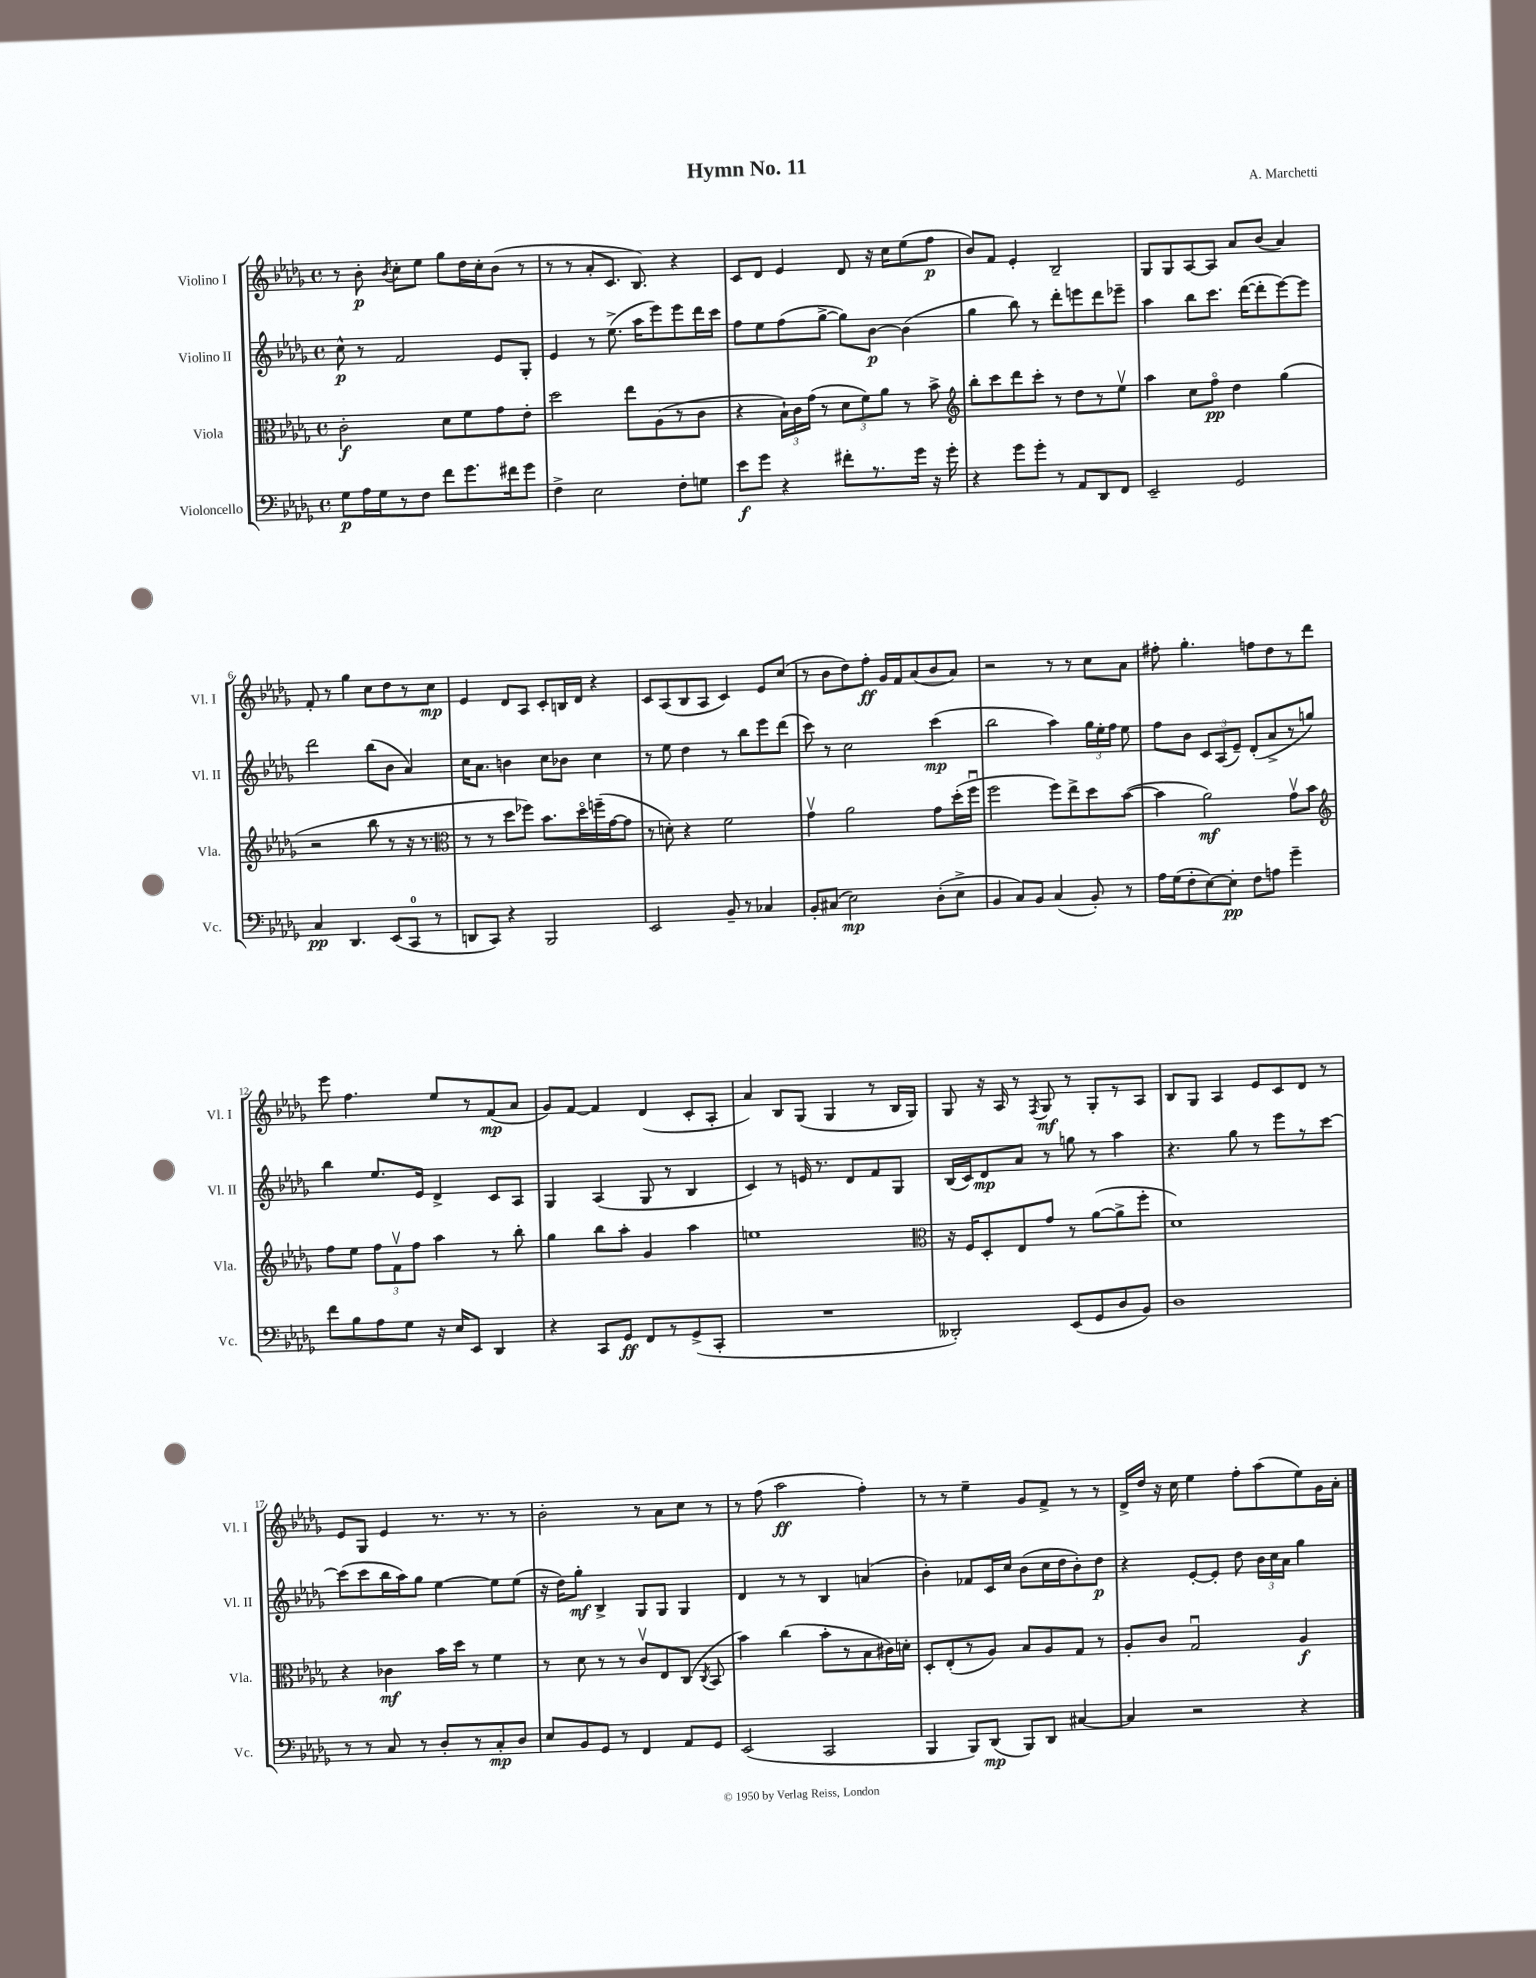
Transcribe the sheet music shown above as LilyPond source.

\header { title = "Hymn No. 11" composer = "A. Marchetti" }
<<
\new StaffGroup <<
\new Staff = "s0" \with { instrumentName = "Violino I" shortInstrumentName = "Vl. I" } {
    \clef treble \key des \major \defaultTimeSignature \time 4/4
    \autoBeamOff r8 bes'8-.\p \acciaccatura { bes'8 } c''8[-. ees''8] ges''8[ des''16 c''16-. bes'8]( r8 |
    r8 r8 aes'8[-. c'8.] bes8.) r4 |
    c'8[ des'8] ees'4 des'8 r16 c''16[ ees''8( f''8]\p |
    bes'8[) f'8] ees'4-. bes2-- |
    ges8[ ges8 aes8~ aes8] aes'8[ bes'8]( aes'4) |
    f'8-. r8 ges''4 c''8[ des''8 r8 c''8]\mp |
    ees'4 des'8[ aes8] c'8[-. b16 des'16] r4 |
    c'8[ aes8( bes8 aes8] c'4) ees'8[ c''8]( |
    r8 bes'8[ des''8) f''8]-.\ff ges'16[ f'16 aes'8( bes'8 aes'8]) |
    r2 r8 r8 c''8[ aes'8] |
    fis''8-. ges''4.-. f''8[ des''8 r8 des'''8] |
    ees'''8 f''4. ees''8[ r8 f'8\mp( aes'8] |
    ges'8[) f'8]~ f'4 des'4( c'8[-. aes8]-. |
    aes'4) bes8[ ges8]( ges4 r8 bes16[ ges16]) |
    ges8 r16 aes16 r8 \acciaccatura { f8 } ges8\mf r8 ges8[-. r8 aes8] |
    bes8[ ges8] aes4 ees'8[ c'8 des'8] r8 |
    ees'8[ ges8] ees'4 r8. r8. r8 |
    bes'2-. r8 aes'8[ c''8] r8 |
    r8 f''8( aes''2\ff f''4-.) |
    r8 r8 ees''4-- ges'8[ f'8]-> r8 r8 |
    des'16[-> des''16] r16 c''16 ees''4 f''8[-. aes''8( ees''8) ges'16 aes'16]-. \bar "|." |
}
\new Staff = "s1" \with { instrumentName = "Violino II" shortInstrumentName = "Vl. II" } {
    \clef treble \key des \major \defaultTimeSignature \time 4/4
    \autoBeamOff c''8-^\p r8 f'2 ees'8[ ges8]-. |
    ees'4 r8 ees''8.->( aes''16[ ees'''8) ees'''8 des'''16 c'''16] |
    f''8[ ees''8 f''8( ges''8]~-> ges''8[) bes'8]~\p bes'4( |
    ges''4 bes''8) r8 des'''8[-. e'''8 des'''8 ees'''8]-- |
    aes''4 bes''8[ c'''8.] des'''16[~( des'''8-. ees'''8~) ees'''8] |
    des'''2 bes''8[( bes'8] aes'4) |
    c''16[ aes'8.] b'4 c''8[ bes'8] c''4 |
    r8 ees''8 des''4 r8 bes''8[ ees'''8 des'''8]( |
    c'''8) r8 c''2 c'''4\mp( |
    bes''2 aes''4) \tuplet 3/2 { ges''16[ ees''16-. f''16] } ees''8 |
    f''8[ bes'8] \tuplet 3/2 { c'8[ aes8( ees'8]--) } des'8[-.( aes'8-> r8 g''8]) |
    bes''4 ees''8.[ ees'16] des'4-> c'8[ aes8] |
    ges4 aes4( ges8 r8 bes4 |
    c'4) r8 e'16 r8. des'8[ f'8 ges8] |
    bes16[( c'16) des'8\mp aes'8] r8 g''8 r8 aes''4 |
    r4. ges''8 r8 ees'''8[ r8 c'''8]~ |
    c'''8[( c'''8 bes''16 aes''16) ges''8] ees''4~ ees''8[ ees''8]( |
    r16 des''16[) ges''8]-.\mf bes4-> ges8[ ges8] ges4 |
    des'4 r8 r8 bes4 a'4( |
    bes'4-.) fes'8[ c'16 c''16] bes'8[( c''16 des''16 bes'8-.) des''8]\p |
    r4 ees'8[~-. ees'8]-. des''8 \tuplet 3/2 { bes'16[ c''16 aes'16] } ges''4 \bar "|." |
}
\new Staff = "s2" \with { instrumentName = "Viola" shortInstrumentName = "Vla." } {
    \clef alto \key des \major \defaultTimeSignature \time 4/4
    \autoBeamOff c'2-.\f des'8[ f'8 ges'8 ees'8]-. |
    des''2 ees''8[ aes8( r8 c'8] |
    r4 \tuplet 3/2 { bes16[-!) c'16 ges'16]( } r8 \tuplet 3/2 { des'8[ f'8) aes'8] } r8 bes'8-> |
    \clef treble bes''8[-. c'''8 des'''8 c'''8]-. r8 des''8[ r8 ees''8]\upbow |
    aes''4 c''8[ f''8]\flageolet\pp des''4 ges''4( |
    r2 bes''8 r8 r16 r8. |
    \clef alto r8 r8 des''8[ fes''8]) bes'8.[ des''16\flageolet f''16--( ges'16~ ges'8] |
    r8 d'8-.) r4 f'2 |
    ges'4\upbow aes'2 ges'8[ des''16-.( f''16]\downbow |
    f''2 f''8[) ees''8-> des''8 bes'8]~( |
    bes'4 aes'2\mf) ges'8[\upbow bes'8] |
    \clef treble f''8[ ees''8] \tuplet 3/2 { f''8[ f'8\upbow f''8] } aes''4 r8 bes''8-. |
    ges''4 bes''8[ aes''8]-. ges'4 aes''4 |
    e''1 |
    \clef alto r16 f16[ des8-. ees8 ges'8] r8 aes'8[~( aes'8-> f''8]-. |
    des'1) |
    r4 ces'4\mf bes'16[ des''16] r8 f'4 |
    r8 des'8 r8 r8 c'8[\upbow ees8 c8]( \acciaccatura { c8 } bes,8 |
    bes'4) c''4( bes'8[-. r8 bes8 cis'16) d'16]-. |
    des8[-. ees8-.( r8 aes8]) bes8[ aes8 ges8] r8 |
    aes8[-. c'8] ges2\downbow aes4\f \bar "|." |
}
\new Staff = "s3" \with { instrumentName = "Violoncello" shortInstrumentName = "Vc." } {
    \clef bass \key des \major \defaultTimeSignature \time 4/4
    \autoBeamOff ges8[\p aes16 ges16 r8 f8] f'8[ ges'8. fis'16 ges'8] |
    f4-> ees2 f8[-. g8] |
    ees'8[\f ges'8] r4 fis'8[-. r8. ges'16] r16 ges'16-. |
    r4 ges'8[ ges'8]-. r8 aes,8[ des,8 f,8] |
    ees,2-- ges,2 |
    c4\pp des,4. ees,8[( c,8]-0 r8 |
    d,8[ c,8]) r4 bes,,2 |
    ees,2 bes,8-- r8 ces4 |
    bes,8[-. cis8]( ees2\mp) des8[-.( ees8]-> |
    bes,4 c8[) bes,8] c4( bes,8-.) r8 |
    aes16[ ges16( f8-. ees8~) ees8]-.\pp f8[ a8] ges'4-- |
    f'8[ bes8 aes8 ges8] r16 ees16[ ees,8] des,4 |
    r4 c,8[ ges,8]\ff f,8[ r8 ges,8->( c,8]-. |
    R1 |
    deses,2-.) ees,8[( ges,8 des8 bes,8]) |
    des1 |
    r8 r8 c8 r8 des8[-. r8 c8-.\mp des8] |
    ees8[ bes,8 ges,8] r8 f,4 aes,8[ ges,8] |
    ees,2( c,2 |
    bes,,4 bes,,8[) des,8]\mp( bes,,8[) des,8] cis4~ |
    cis4 r2 r4 \bar "|." |
}
>>
>>
